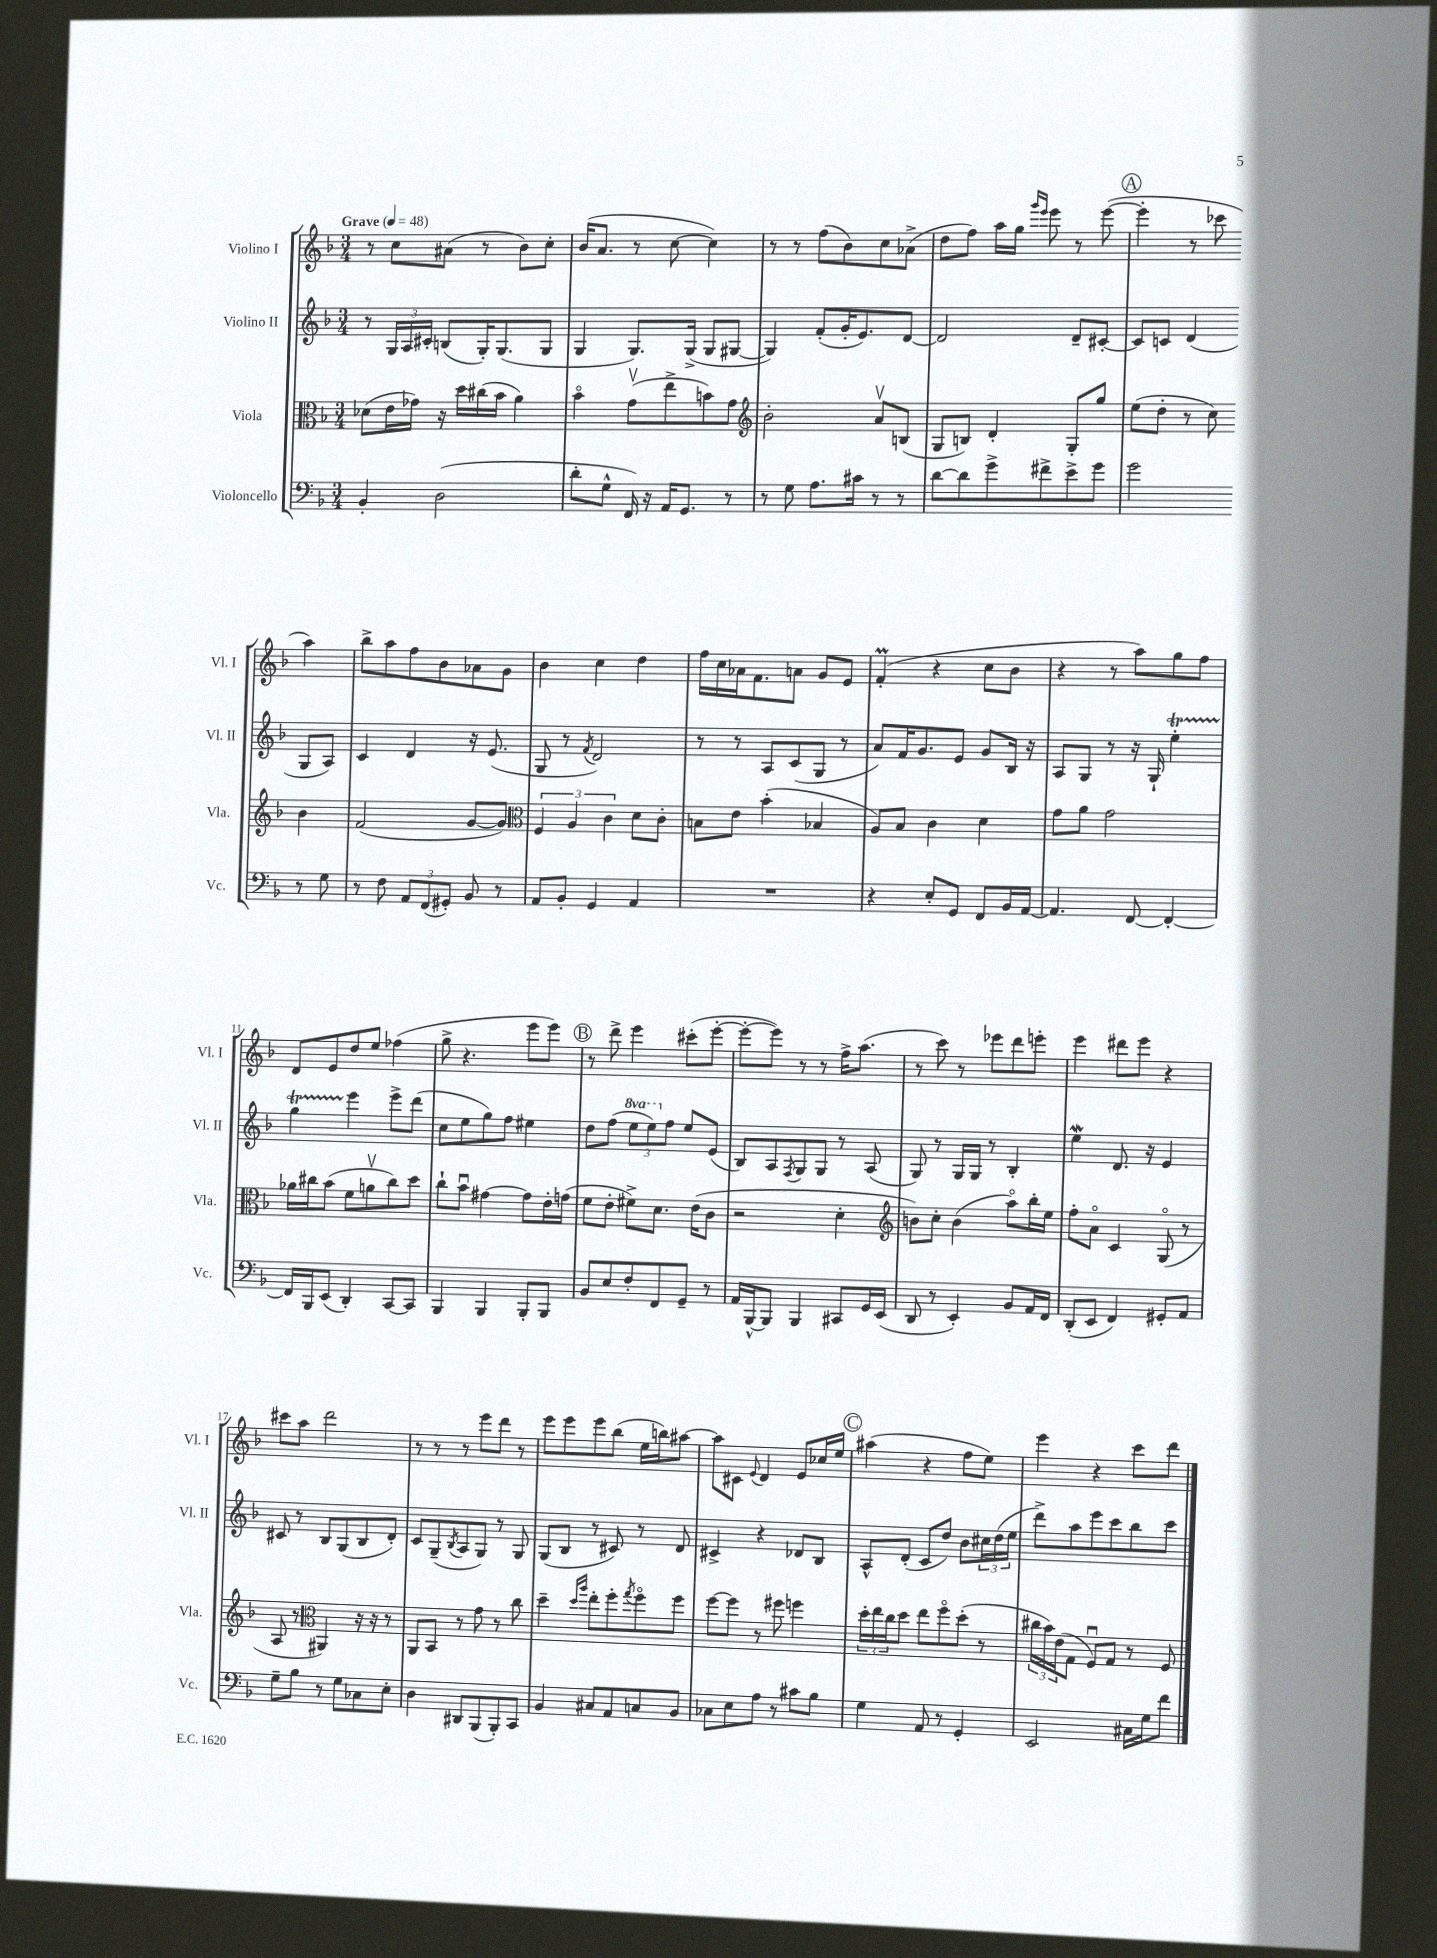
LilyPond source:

<<
\new StaffGroup <<
\new Staff = "s0" \with { instrumentName = "Violino I" shortInstrumentName = "Vl. I" } {
    \clef treble \key f \major \numericTimeSignature \time 3/4 \tempo "Grave" 4 = 48
    r8 c''8 ais'8( r8 bes'8) c''8-. |
    bes'16( a'8. r8 c''8~ c''4) |
    r8 r8 f''8( bes'8) c''8 aes'8->( |
    d''8 f''8) a''16 g''16 \grace { g'''16 e'''16 } e'''8 r8 e'''8~( |
    \mark \markup { \circle "A" } e'''4-. r8 ces'''8 a''4) |
    bes''8-> a''8 f''8 bes'8 aes'8 g'8 |
    bes'4 c''4 d''4 |
    f''16 c''16 aes'16 f'8. a'8 g'8 e'8 |
    f'4-.\prall( r4 c''8 bes'8 |
    r4 r8 a''8) g''8 f''8 |
    d'8 e'8 d''8 e''8 fes''4( |
    g''8-> r4. e'''8 e'''8) |
    \mark \markup { \circle "B" } r8 d'''8-> e'''4 cis'''8-.( e'''8~-. |
    e'''8~-. e'''8) r8 r8 f''16-> a''8.( |
    r8 c'''8) r8 ees'''8 d'''8 e'''8-. |
    e'''4 dis'''8 e'''8 r4 |
    cis'''8 a''8 d'''2 |
    r8 r8 r8 e'''8 d'''8 r8 |
    e'''8 e'''8 e'''8 bes''8( e''16 b''16) ais''8~ |
    ais''8 cis'8 \appoggiatura { e'8 } d'4 e'8 ces''16 e''16 |
    \mark \markup { \circle "C" } ais''4( r4 f''8 e''8) |
    e'''4 r4 c'''8 d'''8 \bar "|." |
}
\new Staff = "s1" \with { instrumentName = "Violino II" shortInstrumentName = "Vl. II" } {
    \clef treble \key f \major \numericTimeSignature \time 3/4 \set Staff.ottavationMarkups = #ottavation-simple-ordinals
    r8 \tuplet 3/2 { g16 a16 cis'16-. } b8( g16-.) g8.( g8 |
    g4 g8.) g16->( g8 gis8~ |
    gis4) f'8-.( g'16-. e'8.) d'8~ |
    d'2 d'8-- cis'8~-. |
    \mark \markup { \circle "A" } cis'8 c'8 d'4( g8 a8) |
    c'4 d'4 r16 e'8.( |
    g8 r8 \acciaccatura { f'8 } d'2) |
    r8 r8 a8 c'8( g8 r8 |
    a'8) f'16 g'8. e'8 g'8 bes16 r16 |
    a8 g8 r8 r16 g16-! e''4-.\startTrillSpan |
    g''4 e'''4\stopTrillSpan e'''8-> d'''8( |
    c''8 e''8 g''8) f''8 eis''4 |
    \mark \markup { \circle "B" } d''8 f''8( \tuplet 3/2 { \ottava #1 e'''8 e'''8) \ottava #0 f''8 } e''8 e'8( |
    bes8) a8 \acciaccatura { f8 } g8 g8 r8 a8( |
    g8) r8 g16 g16 r8 bes4-. |
    e''4\mordent d'8. r16 e'4 |
    cis'8 r8 bes8 g8( bes8 d'8-.) |
    c'8 g8--( \acciaccatura { bes8 } a8 g8) r8 g8 |
    g8( bes8 r8 cis'8) r8 d'8 |
    cis'4-> r4 des'8 bes8 |
    \mark \markup { \circle "C" } a8-^ d'8-.( c'8 d''8) bes'8 \tuplet 3/2 { cis''16 d''16( e''16 } |
    d'''8->) a''8 e'''8 c'''8 bes''8 c'''8 \bar "|." |
}
\new Staff = "s2" \with { instrumentName = "Viola" shortInstrumentName = "Vla." } {
    \clef alto \key f \major \numericTimeSignature \time 3/4
    des'8( e'16 ges'16) r16 d''16 cis''16( bes'16 a'4) |
    bes'4\flageolet g'8\upbow( e''8-> b'8) g'8 |
    \clef treble bes'2-. a'8\upbow b8( |
    g8 b8) d'4-. g8-. g''8 |
    \mark \markup { \circle "A" } e''8( d''8-. r8 c''8) bes'4 |
    f'2( g'8~ g'8) |
    \clef alto \tuplet 3/2 { f4 a4 c'4 } d'8 c'8-. |
    b8 e'8 bes'4-.( bes4 |
    a8) bes8 c'4 d'4 |
    g'8 a'8 g'2 |
    aes'16 cis''16 bes'8( f'8 a'8\upbow cis''8) d''8 |
    c''8-! bes'8\downbow gis'4~ gis'8 e'16-. g'16( |
    \mark \markup { \circle "B" } f'8 e'8-. fis'8->) d'8. e'16( c'8 |
    r2 d'4-. |
    \clef treble b'8) c''8-. b'4( a''8\flageolet) bes''16-. e''16 |
    f''8-. a'8\flageolet c'4 g8\flageolet( r8 |
    a8 r8 \clef alto ais,4) r16 r16 r8 |
    a,8 bes,8 r8 g'8 r8 c''8 |
    d''4-- \grace { d''16 a''16 } e''8-. f''8-. \acciaccatura { g''8 } f''8\flageolet f''8 |
    f''8~ f''8 r8 fis''8 f''4 |
    \mark \markup { \circle "C" } \tuplet 3/2 { d''16-. e''16 c''16 } d''8 e''8 f''8\flageolet d''8-.( r8 |
    \tuplet 3/2 { cis''16 bes'16) e'16( } g8 f8\downbow) g8 r8 f8 \bar "|." |
}
\new Staff = "s3" \with { instrumentName = "Violoncello" shortInstrumentName = "Vc." } {
    \clef bass \key f \major \numericTimeSignature \time 3/4
    bes,4-. d2( |
    d'8-. g8-^ f,16) r16 a,16 g,8. r8 |
    r8 g8 a8. cis'16 r8 r8 |
    d'8~ d'8 g'8-> fis'8-> e'8-> g'8 |
    \mark \markup { \circle "A" } g'2 r8 g8 |
    r8 f8 \tuplet 3/2 { a,8 f,8( gis,8-.) } bes,8 r8 |
    a,8 bes,8-. g,4 a,4 |
    R2. |
    r4 e8-. g,8 f,8 bes,16 a,16~ |
    a,4. f,8~ f,4~-. |
    f,16 bes,,16 e,8( d,4-.) c,8~ c,8 |
    bes,,4 bes,,4 bes,,8-. bes,,8 |
    \mark \markup { \circle "B" } bes,8 e8 f8-. f,8 g,8-- r8 |
    a,16 bes,,16~-^ bes,,8 bes,,4 cis,8 g,16 e,16( |
    d,8 r8 e,4-.) bes,8 a,16 f,16 |
    d,8-.( e,8 f,4) gis,8-. a,8 |
    g8-- bes8 r8 g8 ces8 e8-. |
    d4 dis,8 bes,,8( bes,,8-.) c,8 |
    bes,4 cis8 a,8 c8 bes,8 |
    ces8 e8 a8 r8 cis'8 bes8 |
    \mark \markup { \circle "C" } g4 a,8 r8 g,4-. |
    e,2 cis16 g16 f'8 \bar "|." |
}
>>
>>
